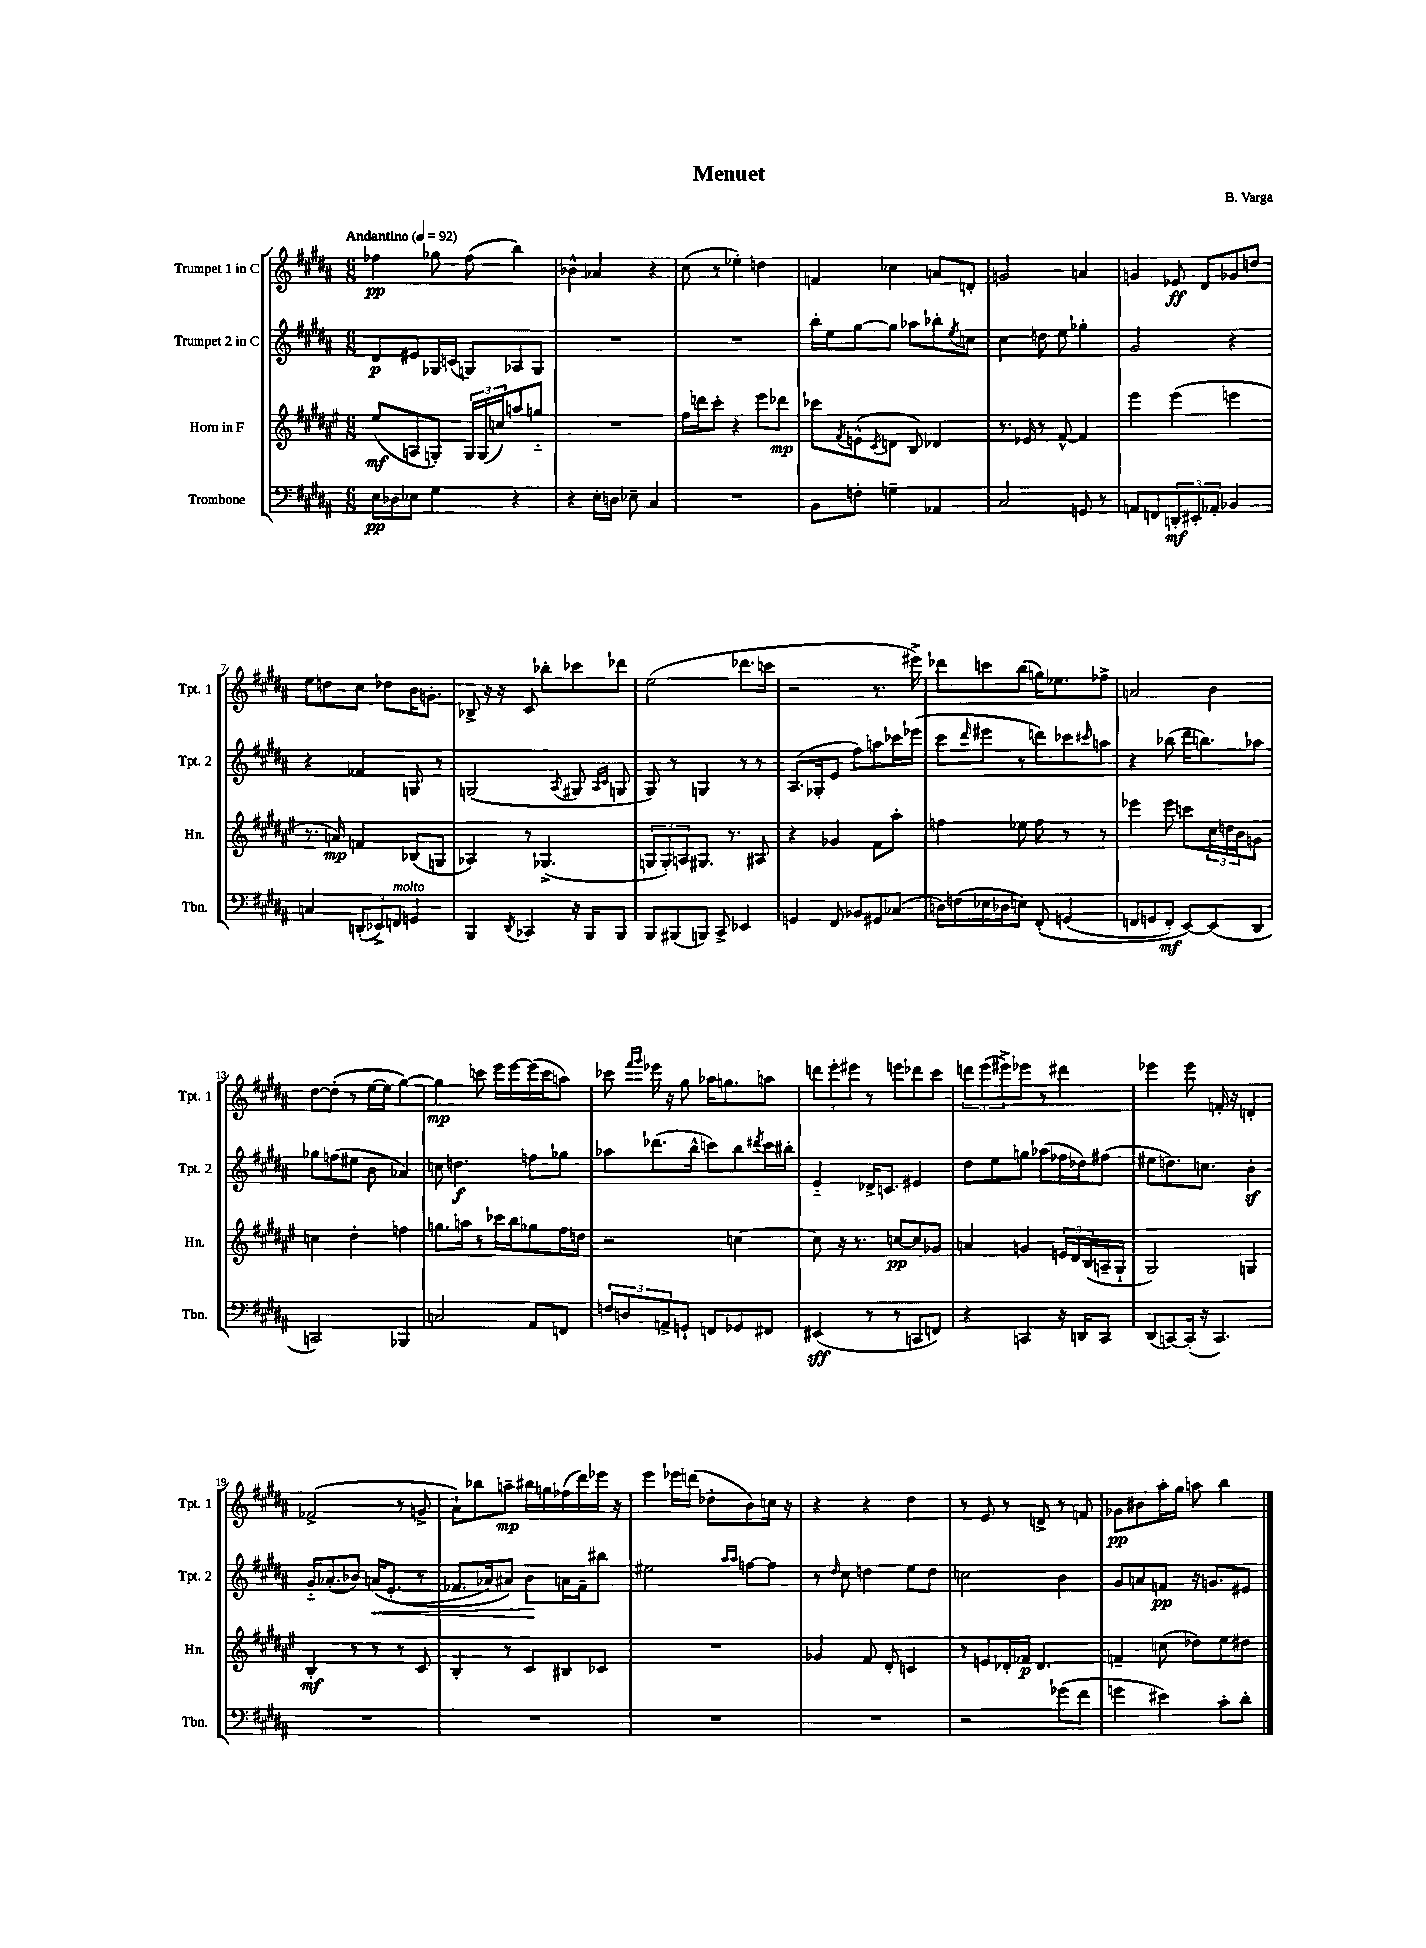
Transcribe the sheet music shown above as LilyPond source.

\header { title = "Menuet" composer = "B. Varga" }
<<
\new StaffGroup <<
\new Staff = "s0" \with { instrumentName = "Trumpet 1 in C" shortInstrumentName = "Tpt. 1" } {
    \clef treble \key b \major \numericTimeSignature \time 6/8 \tempo "Andantino" 4 = 92
    fes''4\pp ges''8 fes''8( b''4) |
    bes'4-^ aes'4 r4 |
    cis''8( r8 ees''4-.) d''4 |
    f'4 ces''4 a'8 d'8-. |
    g'2 a'4 |
    g'4 ees'8\ff dis'8 ges'8 d''8 |
    e''8 d''8 cis''8 des''8 b'16 g'8.-. |
    bes8-> r16 r16 cis'8 bes''8-. ces'''8 des'''8 |
    e''2( des'''8. c'''16 |
    r2 r8. eis'''16->) |
    des'''8 c'''8 b''8( g''16) ees''8. fes''8-> |
    a'2 b'4 |
    dis''8~ dis''8-.( r8 e''16~ e''16 gis''4~) |
    gis''4\mp c'''8 e'''16 e'''16~ e'''16( c'''16 a''8) |
    ces'''8 \grace { fis'''16 gis'''16 } ees'''16 r16 gis''8 aes''16 g''8. a''8 |
    \tuplet 3/2 { d'''8 e'''8-. eis'''8 } r8 e'''8 des'''8 cis'''8 |
    \tuplet 3/2 { d'''8 e'''8( eis'''8->) } ees'''8 r8 dis'''4 |
    ees'''4 ees'''8 f'16-. r16 d'4-. |
    fes'2->( r8 g'8-> |
    ais'8-!) bes''8 a''8--\mp bis''16 g''16 fes''16( dis'''16) ees'''16 r16 |
    e'''4 ees'''16 d'''16( des''8-. b'8) c''16 r16 |
    r4 r4 dis''4 |
    r8 e'8 r8 d'8-> r8 f'8 |
    ges'8\pp bis'8 ais''16-. gis''16 a''8 b''4 \bar "|." |
}
\new Staff = "s1" \with { instrumentName = "Trumpet 2 in C" shortInstrumentName = "Tpt. 2" } {
    \clef treble \key b \major \numericTimeSignature \time 6/8
    dis'8\p eis'8 ges16 c'16( g8) aes8 g8 |
    R2. |
    R2. |
    b''16-. e''16 gis''8~ gis''8 aes''8 bes''8-. \acciaccatura { e''8 } c''8 |
    cis''4 d''8 e''8 ges''4-. |
    gis'2 r4 |
    r4 fes'4 g8 r8 |
    g2( \acciaccatura { ais8 } gis8 \grace { ais16 cis'16 } g8 |
    gis8) r8 g4 r8 r8 |
    ais8.( ges16-. e'8 fis''8) a''8 ces'''16 ees'''16( |
    cis'''8 \grace { dis'''16 } eis'''8 r8 d'''8) ces'''8 \grace { cis'''16 } a''8 |
    r4 bes''8( dis'''16 b''8.) aes''8 |
    ges''8 f''8( eis''8 b'8 aes'4) |
    c''8 d''4.\f f''8 ges''8 |
    aes''8 des'''8.( b''16-^ c'''8) b''8 \acciaccatura { dis'''8 } c'''16 bis''16-. |
    e'4-_ des'16-> c'8. eis'4 |
    dis''8 e''8 g''8 aes''8( fes''16 des''16) fis''8( |
    eis''8 d''8.) c''8. b'4-.\sf |
    gis'16-_ aes'8.-.( bes'8) a'16\<\( e'8.-.( r8 |
    fes'8. aes'16) ais'8\) b'8\! a'16 fes'16-- bis''8 |
    eis''2 \grace { ais''16 ais''16 } f''8~ f''8 |
    r8 \grace { dis''16 } cis''8 d''4 e''8 d''8 |
    c''2 b'4 |
    gis'8 a'8 f'8\pp r16 g'8. eis'8 \bar "|." |
}
\new Staff = "s2" \with { instrumentName = "Horn in F" shortInstrumentName = "Hn." } {
    \clef treble \key fis \major \numericTimeSignature \time 6/8
    eis''8\mf( a8 g8-.) \tuplet 3/2 { g16 g16( c''16) } a''8 g''8-_ |
    R2. |
    fis''16 d'''16 cis'''8-. r4 eis'''8 des'''8\mp |
    ces'''8 \acciaccatura { fis'8 } e'8-^( \acciaccatura { cis'8 } d'8 b8) des'4 |
    r8. ees'16 r8 fis'8~-^ fis'4 |
    eis'''4 eis'''4( e'''4 |
    r8. a'16\mp) f'4 bes8( g8 |
    aes4) r8 ges4.->( |
    \tuplet 3/2 { g8 g8-.) a8 } gis8. r8. ais8 |
    r4 ges'4 fis'8 ais''8-. |
    f''4 ees''8 f''8 r8 r8 |
    ees'''4 ees'''8 c'''8 \tuplet 3/2 { cis''16 d''16 b'16 } g'8 |
    c''4 dis''4-. f''4 |
    g''8. a''16 r8 ces'''16 b''16 ges''8 fis''16 d''16 |
    r2 c''4~ |
    c''8 r16 r8. c''8~\pp c''8 ges'8 |
    a'4 g'4 \tuplet 3/2 { e'16 dis'16 b16( } a16-- gis16-! |
    gis2) g4 |
    b4-.\mf r8 r8 r8 cis'8 |
    b4-. r8 cis'8 bis8 ces'8 |
    R2. |
    ges'4 fis'8 dis'8-. c'4 |
    r8 e'8 des'16-. fes'16\p des'4. |
    f'4-- c''8( des''8) eis''8 dis''8 \bar "|." |
}
\new Staff = "s3" \with { instrumentName = "Trombone" shortInstrumentName = "Tbn." } {
    \clef bass \key b \major \numericTimeSignature \time 6/8
    e16\pp des16 ees8 gis4 r4 |
    r4 e16-. d16 ees8-- cis4 |
    R2. |
    b,8 f8-. g4-- aes,4 |
    cis2 g,8 r8 |
    a,8 f,8 \tuplet 3/2 { d,8-.\mf eis,8-. aes,8-. } bes,4 |
    c4 \tuplet 3/2 { d,8-.( ees,8->) f,8^\markup { \italic "molto" } } g,4 |
    b,,4 \acciaccatura { dis,8 } ces,4 r16 b,,16 b,,8 |
    b,,8 bis,,8( b,,8) cis,8-> ees,4 |
    g,4 fis,8 bes,8 gis,8 ces8( |
    d16) f16( ees16 des16 e8) fis,8-.\( g,4( |
    f,8 g,8 f,8-.\mf) e,8~\) e,8( dis,8 |
    c,2) bes,,4 |
    c2 ais,8 f,8 |
    \tuplet 3/2 { f8 d8 a,8-> } g,8-! f,8 ges,8 fis,8 |
    eis,4\sff( r8 r8 c,8 f,8) |
    r4 c,4 r16 d,16 c,8 |
    dis,8( c,8~) c,16-.( r16 c,4.) |
    R2. |
    R2. |
    R2. |
    R2. |
    r2 ges'8( fis'8 |
    g'4 eis'4) cis'8-. dis'8-. \bar "|." |
}
>>
>>
